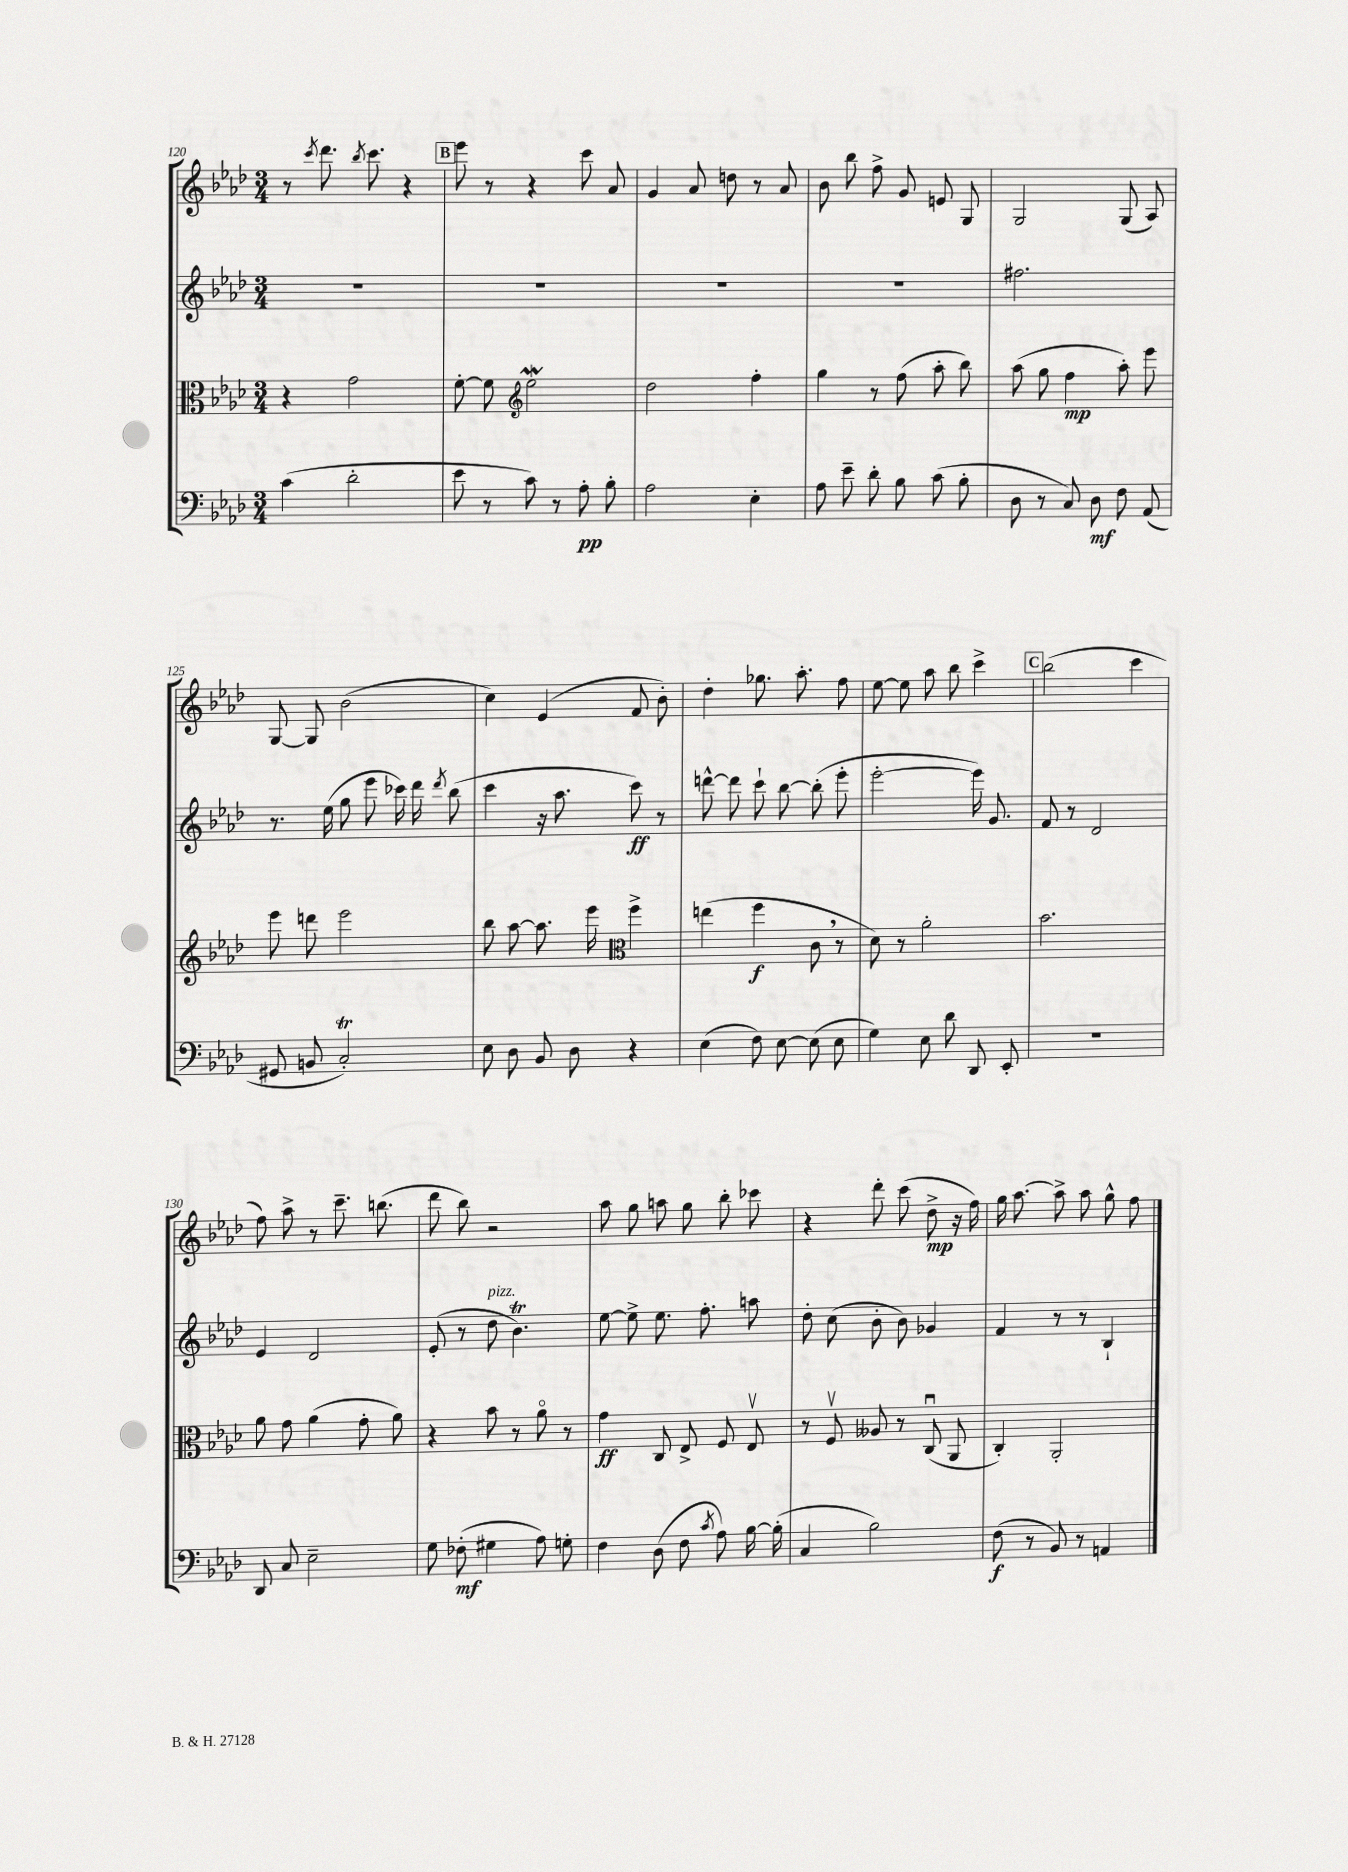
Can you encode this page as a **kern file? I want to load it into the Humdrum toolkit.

**kern	**dynam	**kern	**dynam	**kern	**dynam	**kern	**dynam
*part4	*part4	*part3	*part3	*part2	*part2	*part1	*part1
*staff4	*staff4	*staff3	*staff3	*staff2	*staff2	*staff1	*staff1
*clefF4	*	*clefC3	*	*clefG2	*	*clefG2	*
*k[b-e-a-d-]	*	*k[b-e-a-d-]	*	*k[b-e-a-d-]	*	*k[b-e-a-d-]	*
*M3/4	*	*M3/4	*	*M3/4	*	*M3/4	*
=120	=120	=120	=120	=120	=120	=120	=120
(4c\	.	4r	.	2.r	.	8r	.
.	.	.	.	.	.	8qccc/	.
.	.	.	.	.	.	8.ddd-\	.
2d-'\	.	2g\	.	.	.	.	.
.	.	.	.	.	.	8qbb-/	.
.	.	.	.	.	.	8.ccc\	.
.	.	.	.	.	.	4r	.
!!LO:REH:place=s1:t=B
=121	=121	=121	=121	=121	=121	=121	=121
8e-\	.	[8f'\	.	2.r	.	8eee-\	.
8r	.	8f\]	.	.	.	8r	.
*	*	*clefG2	*	*	*	*	*
8c\)	.	2ee-W\	.	.	.	4r	.
8r	.	.	.	.	.	.	.
8A-'\	pp	.	.	.	.	8ccc\	.
8B-'\	.	.	.	.	.	8a-/	.
=122	=122	=122	=122	=122	=122	=122	=122
2A-\	.	2dd-\	.	2.r	.	4g/	.
.	.	.	.	.	.	8a-/	.
.	.	.	.	.	.	8ddn\	.
4E-'\	.	4ff'\	.	.	.	8r	.
.	.	.	.	.	.	8a-/	.
=123	=123	=123	=123	=123	=123	=123	=123
8A-\	.	4gg\	.	2.r	.	8b-\	.
8e-~\	.	.	.	.	.	8bb-\	.
8d-'\	.	8r	.	.	.	8ff^\	.
8B-\	.	(8ff\	.	.	.	8g/	.
(8c\	.	8aa-'\	.	.	.	8en/	.
8B-'\	.	8bb-\)	.	.	.	8G/	.
=124	=124	=124	=124	=124	=124	=124	=124
8D-\	.	(8aa-\	.	2.ff#X\	.	2G/	.
8r	.	8gg\	.	.	.	.	.
8C/)	.	4ff\	mp	.	.	.	.
8D-\	mf	.	.	.	.	.	.
8F\	.	8aa-'\)	.	.	.	(8G/	.
(8AA-/	.	8eee-\	.	.	.	8A-/)	.
!!LO:LB:g=z
=125	=125	=125	=125	=125	=125	=125	=125
8GG#X/	.	8eee-\	.	8.r	.	[8G/	.
8BBn/	.	8dddn\	.	.	.	8G/]	.
.	.	.	.	(16ee-\	.	.	.
2Ct'/)	.	2eee-\	.	8gg\	.	(2b-\	.
.	.	.	.	8eee-\	.	.	.
.	.	.	.	16ccc-X\)	.	.	.
.	.	.	.	16ddd-\	.	.	.
.	.	.	.	8qddd-/	.	.	.
.	.	.	.	(8bb-\	.	.	.
=126	=126	=126	=126	=126	=126	=126	=126
8E-\	.	8bb-\	.	4ccc\	.	4cc\)	.
8D-\	.	[8aa-\	.	.	.	.	.
8BB-/	.	8.aa-\]	.	16r	.	(4e-/	.
.	.	.	.	8.aa-\	.	.	.
8D-\	.	.	.	.	.	.	.
.	.	16eee-\	.	.	.	.	.
*	*	*clefC3	*	*	*	*	*
4r	.	4ff^\	.	8ccc\)	ff	8f/	.
.	.	.	.	8r	.	8b-'\)	.
=127	=127	=127	=127	=127	=127	=127	=127
(4E-\	.	(4een\	.	[8dddn^^\	.	4dd-'\	.
.	.	.	.	8ddd\]	.	.	.
8F\)	.	4ff\	f	8ccc`\	.	8.gg-X\	.
[8E-\	.	.	.	[8bb-\	.	.	.
.	.	.	.	.	.	8.aa-'\	.
(8E-\]	.	8c,\	.	(8bb-'\]	.	.	.
8E-\	.	8r	.	8eee-'\	.	8ff\	.
=128	=128	=128	=128	=128	=128	=128	=128
4G\)	.	8d-\)	.	[2eee-'\	.	[8ee-\	.
.	.	8r	.	.	.	8ee-\]	.
8E-\	.	2a-'\	.	.	.	8aa-\	.
8d-\	.	.	.	.	.	8bb-\	.
8DD-/	.	.	.	16eee-\])	.	4ccc^\	.
.	.	.	.	8.g/	.	.	.
8EE-'/	.	.	.	.	.	.	.
!!LO:REH:place=s1:t=C
=129	=129	=129	=129	=129	=129	=129	=129
2.r	.	2.b-\	.	8f/	.	(2bb-\	.
.	.	.	.	8r	.	.	.
.	.	.	.	2d-/	.	.	.
.	.	.	.	.	.	4ccc\	.
!!LO:LB:g=z
=130	=130	=130	=130	=130	=130	=130	=130
8DD-/	.	8a-\	.	4e-/	.	8ff\)	.
8C/	.	8g\	.	.	.	8aa-^\	.
2E-~\	.	(4a-\	.	2d-/	.	8r	.
.	.	.	.	.	.	8.ccc~\	.
.	.	8g'\	.	.	.	.	.
.	.	.	.	.	.	(8.bbn\	.
.	.	8a-\)	.	.	.	.	.
=131	=131	=131	=131	=131	=131	=131	=131
8G\	.	4r	.	(8e-'/	.	8ddd-\	.
(8F-X'\	mf	.	.	8r	.	8bb-\)	.
!	!	!	!	!LO:TX:a:i:t=pizz.	!	!	!
4G#X\	.	8b-\	.	8dd-\	.	2r	.
.	.	8r	.	4.b-T\)	.	.	.
8A-\)	.	8a-\	.	.	.	.	.
8Gn'\	.	8r	.	.	.	.	.
=132	=132	=132	=132	=132	=132	=132	=132
4F\	.	4g\	ff	[8ee-\	.	8aa-\	.
.	.	.	.	8ee-^\]	.	8gg\	.
(8D-\	.	8C/	.	8.ee-\	.	8aan\	.
8F\	.	8E-^/	.	.	.	8gg\	.
.	.	.	.	8.ff'\	.	.	.
8qc/	.	.	.	.	.	.	.
8A-\)	.	8F/	.	.	.	8bb-'\	.
[16B-\	.	8E-v/	.	8aan\	.	8ccc-X\	.
(16B-'\]	.	.	.	.	.	.	.
=133	=133	=133	=133	=133	=133	=133	=133
4C/	.	8r	.	8dd-'\	.	4r	.
.	.	8Fv/	.	(8cc\	.	.	.
2B-\)	.	8A--X/	.	8b-'\	.	8ddd-'\	.
.	.	8r	.	8b-\)	.	(8ccc\	.
.	.	(8Cu/	.	4g-X/	.	8dd-^\	mp
.	.	8AA-/	.	.	.	16r	.
.	.	.	.	.	.	16ff\)	.
=134	=134	=134	=134	=134	=134	=134	=134
(8F\	f	4C'/)	.	4f/	.	16gg\	.
.	.	.	.	.	.	[8.aa-\	.
8r	.	.	.	.	.	.	.
8BB-/)	.	2AA-'/	.	8r	.	8aa-^\]	.
8r	.	.	.	8r	.	8aa-\	.
4AAn/	.	.	.	4B-`/	.	8gg^^\	.
.	.	.	.	.	.	8ff\	.
==	==	==	==	==	==	==	==
*-	*-	*-	*-	*-	*-	*-	*-
